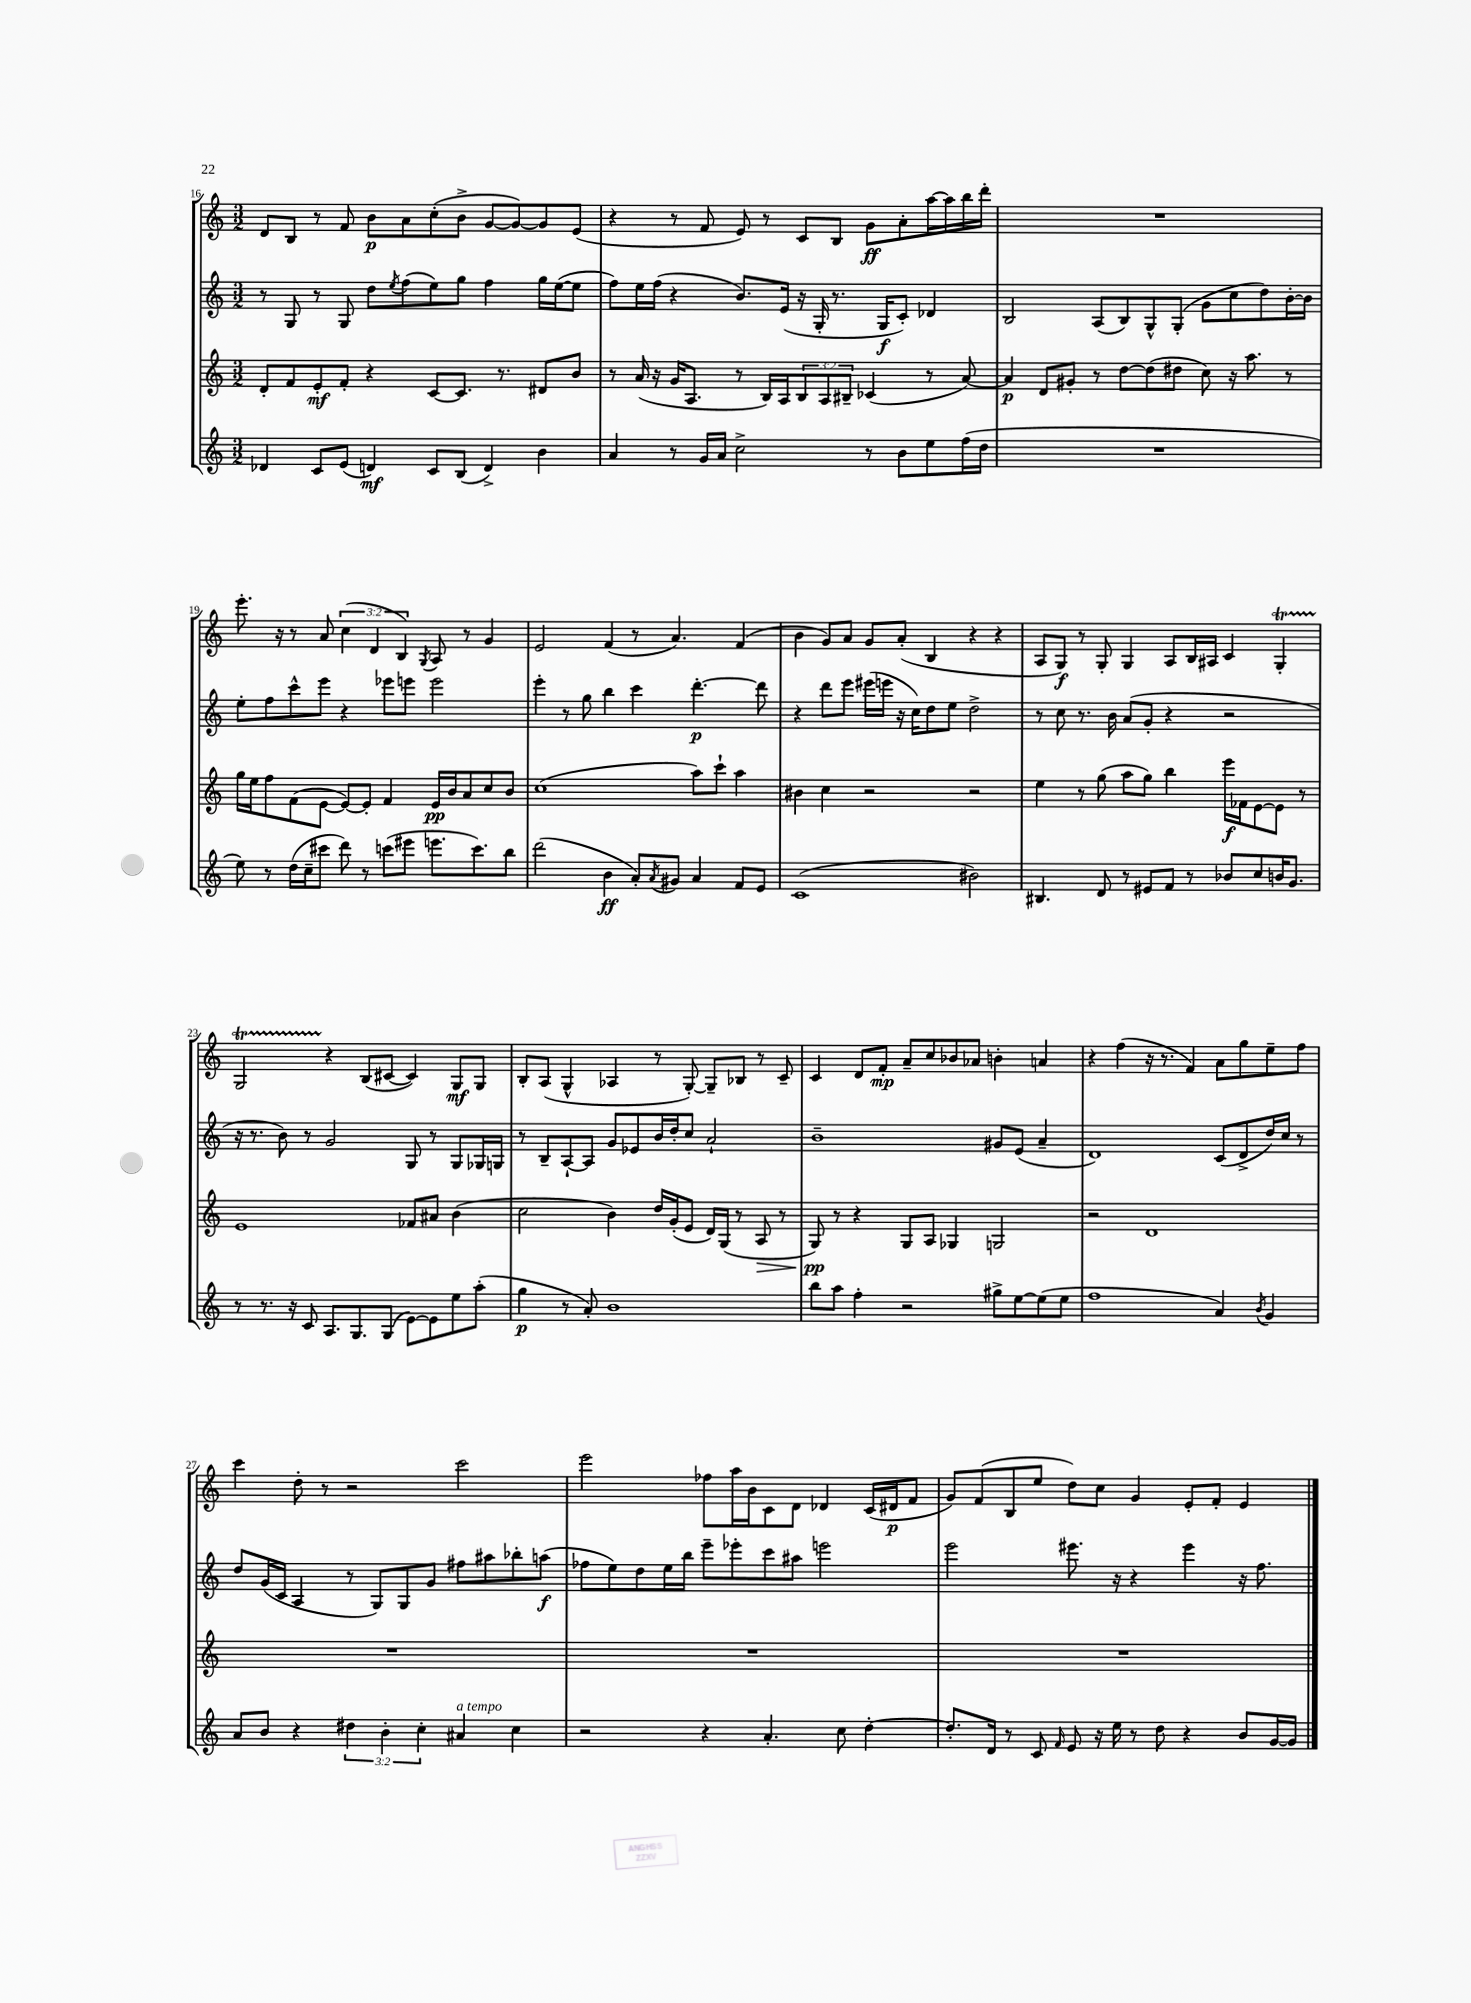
<<
\new StaffGroup <<
\new Staff = "s0" {
    \clef treble \key c \major \numericTimeSignature \time 3/2 \override Staff.TupletNumber.text = #tuplet-number::calc-fraction-text
    d'8 b8 r8 f'8 b'8\p a'8 c''8-.( b'8-> g'8~ g'8~) g'8 e'8( |
    r4 r8 f'8 e'8) r8 c'8 b8 g'8\ff a'8-. a''16~ a''16 b''16 d'''16-. |
    R1. |
    e'''8.-. r16 r8 a'8 \tuplet 3/2 { c''4( d'4 b4) } \acciaccatura { g8 } a8 r8 g'4 |
    e'2 f'4( r8 a'4.) f'4( |
    b'4 g'8) a'8 g'8 a'8-.( b4 r4 r4 |
    a8 g8\f) r8 g8-. g4 a8 b16 ais16 c'4 g4-.\startTrillSpan |
    g2 r4\stopTrillSpan b8( cis'8~ cis'4) g8\mf g8 |
    b8-. a8( g4-^ aes4 r8 g8~-.) g8-- bes8 r8 c'8-- |
    c'4 d'8 f'8-.\mp a'8-- c''8 bes'8 aes'8 b'4-. a'4 |
    r4 f''4( r16 r8. f'4) a'8 g''8 e''8-- f''8 |
    c'''4 d''8-. r8 r2 c'''2 |
    e'''2 fes''8 a''16 b'16 c'8 d'8 des'4 c'16( dis'16\p f'8 |
    g'8) f'8( b8 e''8 d''8) c''8 g'4 e'8-. f'8-. e'4 \bar "|." |
}
\new Staff = "s1" {
    \clef treble \key c \major \numericTimeSignature \time 3/2
    r8 g8 r8 g8 d''8 \acciaccatura { e''8 } f''8( e''8) g''8 f''4 g''16 e''16~( e''8 |
    f''8) e''16 f''16( r4 b'8.) e'16( r16 g16-. r8. g16\f c'8-.) des'4 |
    b2 a8( b8) g8-^ g8-.( g'8 c''8 d''8) b'16~-. b'16 |
    e''8-. f''8 c'''8-^ e'''8 r4 ees'''8 e'''8 e'''2 |
    e'''4-. r8 g''8 b''4 c'''4 d'''4.~-.\p d'''8 |
    r4 d'''8 e'''8 eis'''16( e'''16 r16 c''16) d''8 e''8 d''2-> |
    r8 c''8 r8. b'16 a'8( g'8-. r4 r2 |
    r16 r8. b'8) r8 g'2 g8 r8 g8 ges16 g16 |
    r8 b8-- a8~-! a8 g'8 ees'8 b'16 d''16-. c''8 a'2-! |
    b'1-- gis'8 e'8( a'4-- |
    d'1) c'8( d'8-> d''16) c''16 r8 |
    d''8 g'16( c'16 a4 r8 g8) g8 g'8 fis''8 ais''8 bes''8-. a''8\f( |
    fes''8 e''8) d''8 e''16 b''16 e'''8-- ees'''8-. c'''8 ais''8 e'''2 |
    e'''2 eis'''8. r16 r4 eis'''4 r16 f''8. \bar "|." |
}
\new Staff = "s2" {
    \clef treble \key c \major \numericTimeSignature \time 3/2 \override Staff.TupletNumber.text = #tuplet-number::calc-fraction-text
    d'8-. f'8 e'8-.\mf f'8-. r4 c'8~ c'8. r8. dis'8 b'8 |
    r8 a'16( r16 g'16 a8. r8 b16) a16 \tuplet 3/2 { b8 a8 bis8-- } ces'4( r8 a'8~) |
    a'4\p d'8 gis'8-. r8 d''8~ d''8( dis''8 c''8) r16 a''8. r8 |
    g''16 e''16 f''8 f'8( e'8~ e'8~) e'8-. f'4 e'16\pp b'16 a'8 c''8 b'8 |
    c''1( a''8) c'''8-! a''4 |
    bis'4 c''4 r2 r2 |
    e''4 r8 g''8( a''8 g''8) b''4 e'''16\f fes'16 e'8~ e'8 r8 |
    e'1 fes'8 ais'8 b'4( |
    c''2 b'4) d''16 g'16-.( e'8 d'16) g16( r8 a8\> r8 |
    g8\pp\!) r8 r4 g8 a8 ges4 g2 |
    r2 d'1 |
    R1. |
    R1. |
    R1. \bar "|." |
}
\new Staff = "s3" {
    \clef treble \key c \major \numericTimeSignature \time 3/2 \override Staff.TupletNumber.text = #tuplet-number::calc-fraction-text
    des'4 c'8 e'8( d'4\mf) c'8 b8( d'4->) b'4 |
    a'4 r8 g'16 a'16 c''2-> r8 b'8 e''8 f''16( d''16 |
    R1. |
    e''8) r8 d''16( c''16-- cis'''8 d'''8) r8 c'''8( eis'''8 e'''8. c'''8.) b''8 |
    d'''2( b'4\ff a'8-.) \acciaccatura { a'8 } gis'8 a'4 f'8 e'8 |
    c'1( bis'2) |
    bis4. d'8 r8 eis'8 f'8 r8 bes'8 c''8 b'16 g'8. |
    r8 r8. r16 c'8 a8. g8. g8( e'8~) e'8 e''8 a''8-.( |
    g''4\p r8 a'8-.) b'1 |
    b''8 a''8 f''4-. r2 gis''8-> e''8~ e''8( e''8 |
    f''1 a'4) \acciaccatura { b'8 } g'4 |
    a'8 b'8 r4 \tuplet 3/2 { dis''4 b'4-. c''4-. } ais'4^\markup { \italic "a tempo" } c''4 |
    r2 r4 a'4.-. c''8 d''4~-. |
    d''8.-. d'16 r8 c'8 \grace { f'16 } e'8 r16 e''16 r8 d''8 r4 b'8 g'16~ g'16 \bar "|." |
}
>>
>>
\layout { \context { \Score currentBarNumber = #16 } }
